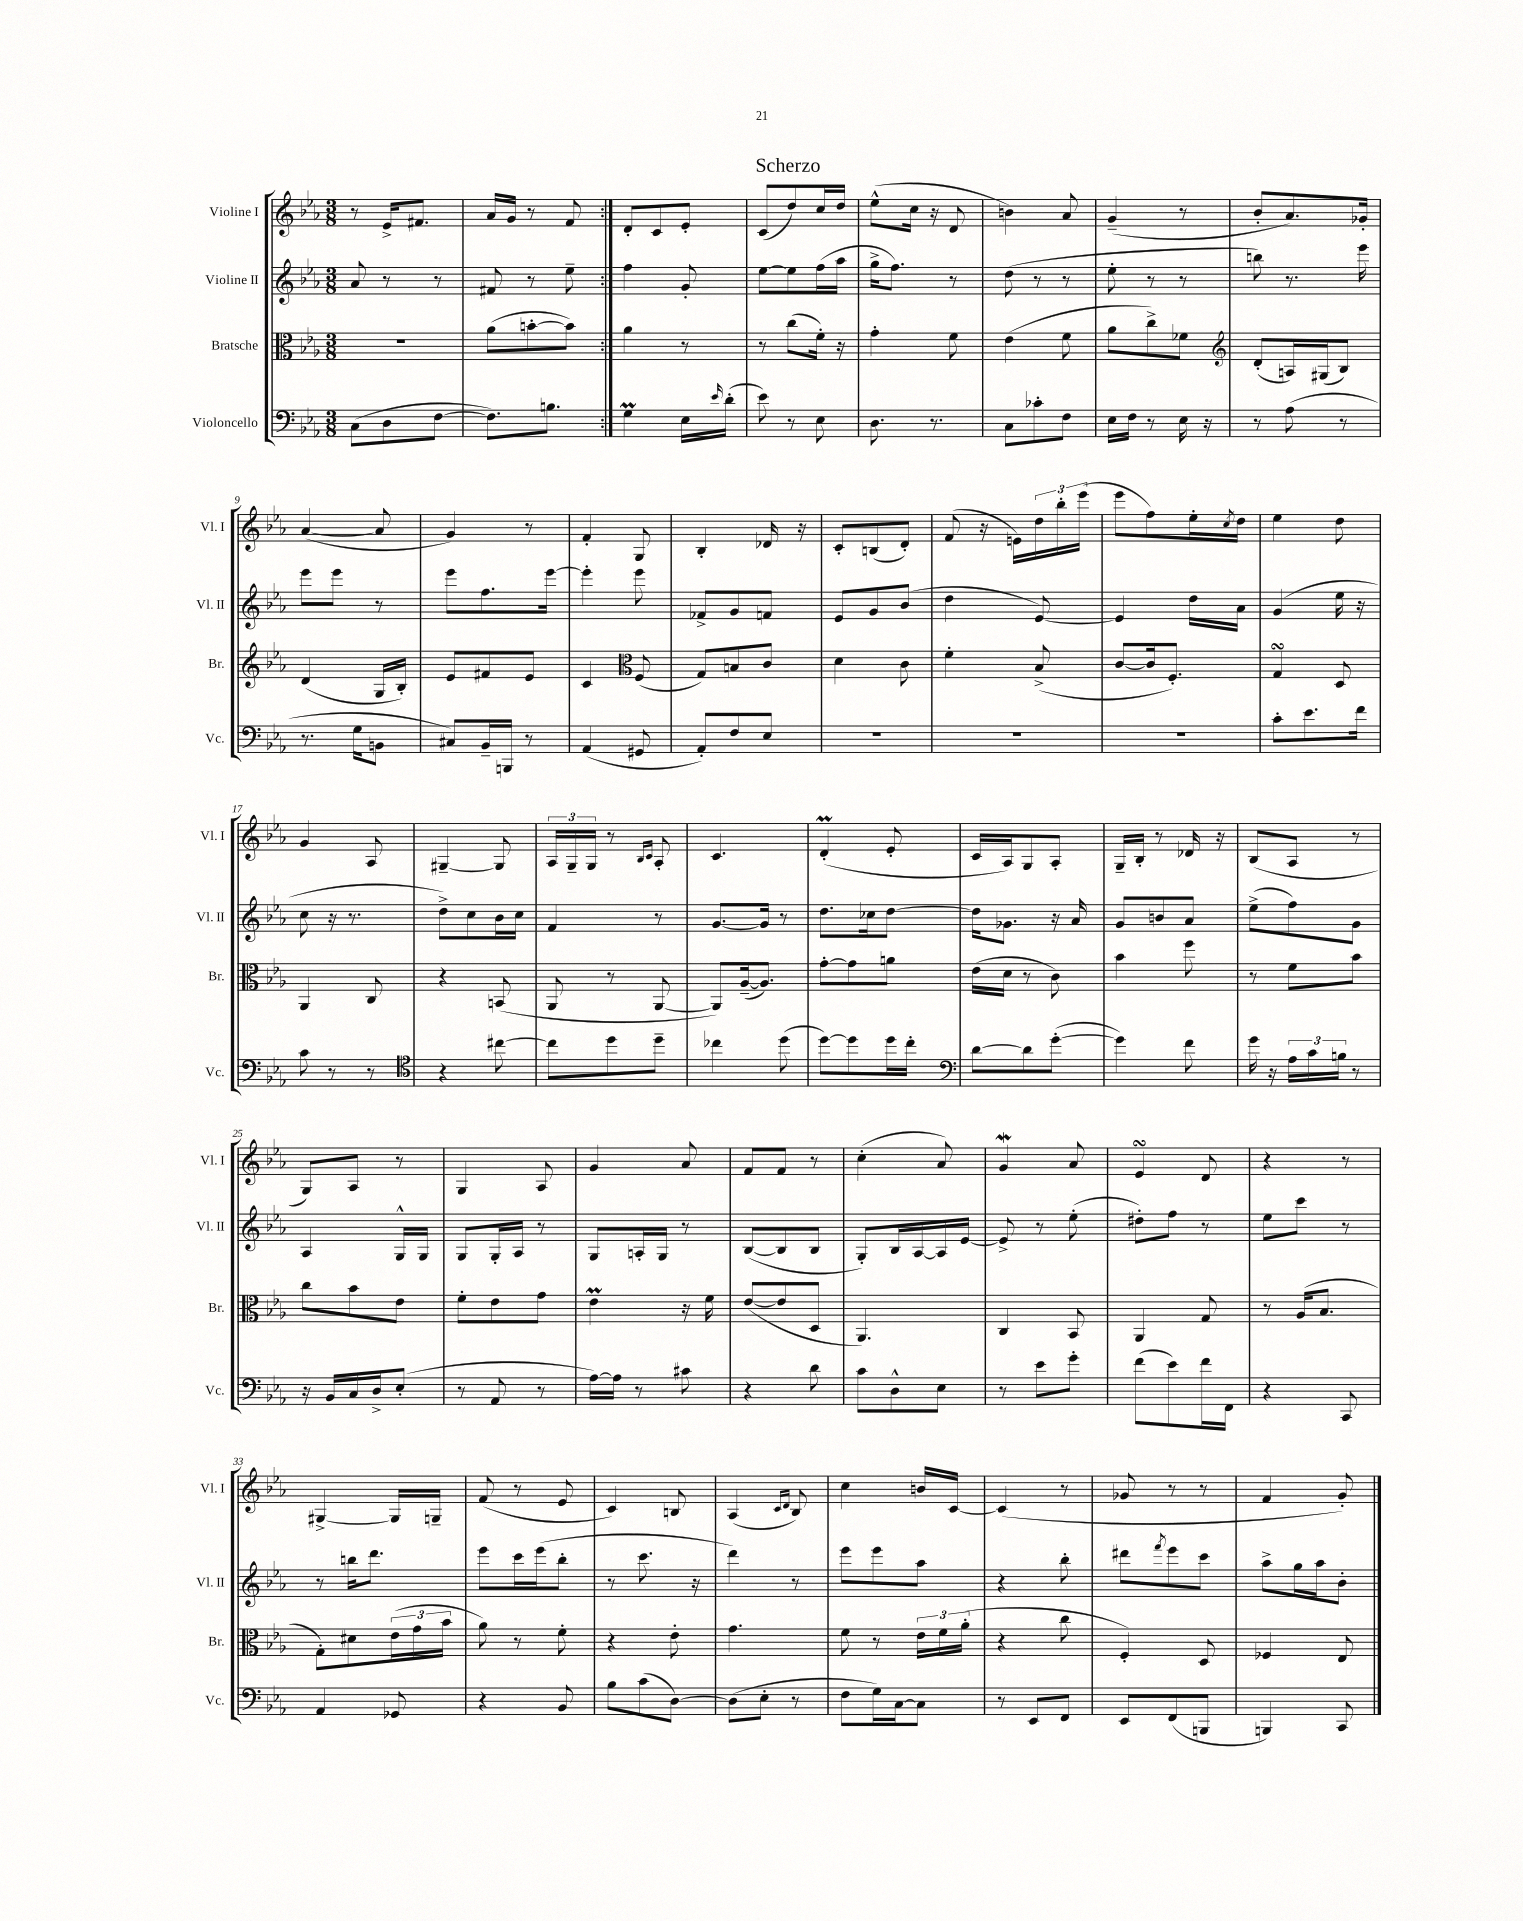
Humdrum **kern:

**kern	**kern	**kern	**kern
*staff4	*staff3	*staff2	*staff1
*clefF4	*clefC3	*clefG2	*clefG2
*k[b-e-a-]	*k[b-e-a-]	*k[b-e-a-]	*k[b-e-a-]
*M3/8	*M3/8	*M3/8	*M3/8
(8C\L	4.r	8a-/	8r
8D\	.	8r	16e-^/LK
.	.	.	8.f#/J
[8F\J	.	8r	.
=	=	=	=
8.F\]L)	(8a-\L	8f#/	16a-/LL
.	.	.	16g/JJ
.	[8b'\	8r	8r
8.B\J	.	.	.
.	8b\]J)	8ee-~\	8f/
=:|!	=:|!	=:|!	=:|!
4G\	4a-\	4ff\	8d'/L
.	.	.	8c/
16E-\LL	8r	8g'/	8e-'/J
16qqe-/	.	.	.
(16d'\JJ	.	.	.
=	=	=	=
8e-\)	8r	[8ee-\L	(8c/L
8r	(8cc\L	8ee-\]	8dd/)
8E-\	16f'\Jk)	(16ff\L	16cc/L
.	16r	16aa-\JJ	16dd/JJ
=	=	=	=
8.D\	4g'\	16gg^\LK	(8ee-^^\L
.	.	8.ff\J)	.
.	.	.	16cc\Jk
8.r	.	.	16r
.	8f\	8r	8d/
=	=	=	=
8C\L	(4e-\	(8dd\	4b\)
8c-'\	.	8r	.
8F\J	8f\	8r	8a-/
=	=	=	=
16E-\LL	8a-\L	8ee-'\	(4g~/
16F\JJ	.	.	.
8r	8cc^\)	8r	.
16E-\	8f-\J	8r	8r
16r	.	.	.
=	=	=	=
*	*clefG2	*	*
8r	(8d'/L	8bb\)	8b-'/L
(8A-\	16A/L)	8.r	8.a-/)
.	(16G#/J	.	.
8r	8B-/J)	.	.
.	.	16eee-\	16g-'/Jk
=	=	=	=
8.r	(4d/	8eee-\L	([4a-/
.	.	8eee-\J	.
16G\LK	.	.	.
8BB\J	16G/LL	8r	8a-/]
.	16B-'/JJ)	.	.
=	=	=	=
8C#/L)	8e-/L	8eee-\L	4g/)
16BB-~/L	8f#/	8.ff\	.
16BBB/JJ	.	.	.
8r	8e-/J	.	8r
.	.	[16eee-\Jk	.
=	=	=	=
(4AA-/	4c/	4eee-'\]	4f'/
*	*clefC3	*	*
8GG#/	(8F/	8eee-\	8G/
=	=	=	=
8AA-'/L)	8G/L)	8f-^/L	4B-'/
8F/	8B/	8g/	.
8E-/J	8c/J	8f/J	16d-/
.	.	.	16r
=	=	=	=
4.r	4d\	8e-/L	8c'/L
.	.	8g/	(8B/
.	8c\	(8b-/J	8d'/J)
=	=	=	=
4.r	4f'\	4dd\	(8f/
.	.	.	16r
.	.	.	16e\LL)
.	(8B-^/	[8e-/)	24dd\
.	.	.	24bb-'\
.	.	.	(24eee-\JJ
=	=	=	=
4.r	[8c/L	4e-/]	8eee-\L
.	16c/]k	.	8ff\)
.	8.F'/J)	.	.
.	.	16dd\LL	16ee-'\L
.	.	.	8qcc/
.	.	16a-\JJ	16dd\JJ
=	=	=	=
8c'\L	4G/	(4g/	4ee-\
8.e-\	.	.	.
.	8D/	16ee-\	8dd\
16f\Jk	.	16r	.
=	=	=	=
8c\	4AA-/	8cc\	4g/
8r	.	16r	.
.	.	8.r	.
8r	8C/	.	8A-/
=	=	=	=
*clefC4	*	*	*
4r	4r	8dd^\L)	[4G#~/
.	.	8cc\	.
[8cc#\	(8BB/	16b-\L	8G#/]
.	.	16cc\JJ	.
=	=	=	=
8cc#\]L	8AA-/	4f/	24A-/LL
.	.	.	24G~/
.	.	.	24G/JJ
8dd\	8r	.	8r
.	.	.	16qqB-/LL
.	.	.	16qqc/JJ
8dd~\J	[8AA-/	8r	8A-'/
=	=	=	=
4cc-\	8AA-/]L)	[8.g/L	4.c/
.	([16A-~/k	.	.
.	8.A-/]J)	16g/]Jk	.
(8dd\	.	8r	.
=	=	=	=
[8dd\L)	[8g'\L	8.dd\L	(4d'/
8dd\]	8g\]	.	.
.	.	16cc-\k	.
16dd\L	8a\J	[8dd\J	8e-'/
16cc'\JJ	.	.	.
=	=	=	=
*clefF4	*	*	*
[8d\L	(16e-\LL	16dd\]LK	16c/LL
.	16d\JJ	8.g-\J	16A-/J)
8d\]	8r	.	8G/
([8g'\J	8c\)	16r	8A-'/J
.	.	16a-/	.
=	=	=	=
4g\])	4b-\	8g/L	16G~/LL
.	.	.	16B-'/JJ
.	.	8b/	8r
8f\	8ff\	8a-/J	16d-/
.	.	.	16r
=	=	=	=
16g\	8r	(8ee-^\L	(8B-/L
16r	.	.	.
24A-\LL	8f\L	8ff\)	8A-/J
24c\	.	.	.
24B\JJ	.	.	.
8r	8b-\J	8g\J	8r
=	=	=	=
16r	8cc\L	4A-/	8G/L)
16BB-/LL	.	.	.
16C/	8b-\	.	8A-/J
16D^/J	.	.	.
(8E-'/J	8e-\J	16G^^/LL	8r
.	.	16G/JJ	.
=	=	=	=
8r	8f'\L	8G/L	4G/
8AA-/	8e-\	16G'/L	.
.	.	16A-/JJ	.
8r	8g\J	8r	8A-/
=	=	=	=
[16A-\LL)	4e-\	8G/L	4g/
16A-\]JJ	.	.	.
8r	.	16A'/L	.
.	.	16G/JJ	.
8c#\	16r	8r	8a-/
.	16f\	.	.
=	=	=	=
4r	([8e-/L	([8B-/L	8f/L
.	8e-/]	8B-/]	8f/J
8d\	8D/J	8B-/J	8r
=	=	=	=
8c\L	4.AA-/)	8G'/L)	(4cc'\
8D^^\	.	16B-/L	.
.	.	[16A-/	.
8E-\J	.	16A-/]	8a-/)
.	.	[16e-/JJ	.
=	=	=	=
8r	4C/	8e-^/]	4g/
8e-\L	.	8r	.
8g'\J	8BB-/	(8ee-'\	8a-/
=	=	=	=
(8f\L	4AA-/	8dd#'\L)	4e-/
8e-\)	.	8ff\J	.
16f\L	8G/	8r	8d/
16FF\JJ	.	.	.
=	=	=	=
4r	8r	8ee-\L	4r
.	(16A-/LK	8ccc\J	.
.	8.B-/J	.	.
8CC/	.	8r	8r
=	=	=	=
4AA-/	8G'\L)	8r	[4G#^/
.	8d#\	16bb\LK	.
.	.	8.ddd\J	.
8GG-/	(24e-\L	.	16G#/]LL
.	24g\	.	.
.	.	.	16G~/JJ
.	24b-\JJ	.	.
=	=	=	=
4r	8a-\)	8eee-\L	(8f/
.	8r	16ccc\L	8r
.	.	(16eee-\J	.
8BB-/	8f'\	8bb-'\J	8e-/
=	=	=	=
8B-\L	4r	8r	4c/)
(8c\	.	8.ccc\	.
[8D\J)	8e-'\	.	8B/
.	.	16r	.
=	=	=	=
(8D\]L	4.g\	4ddd\)	(4A-/
8E-'\J	.	.	.
.	.	.	16qqc/LL
.	.	.	16qqd/JJ
8r	.	8r	8B-/)
=	=	=	=
8F\L	8f\	8eee-\L	4cc\
16G\L)	8r	8eee-\	.
[16C\J	.	.	.
8C\]J	24e-\LL	8aa-\J	16b/LL
.	24f\	.	.
.	.	.	[16c/JJ
.	(24a-'\JJ	.	.
=	=	=	=
8r	4r	4r	(4c/]
8EE-/L	.	.	.
8FF/J	8cc\	8bb-'\	8r
=	=	=	=
8EE-/L	4F'/)	8ddd#\L	8g-/
.	.	8qfff/	.
(8FF/	.	8eee-\	8r
8BBB/J	8D/	8ccc\J	8r
=	=	=	=
4BBB/)	4F-/	8aa-^\L	4f/
.	.	16gg\L	.
.	.	16aa-\J	.
8CC/	8E-/	8b-'\J	8g'/)
==	==	==	==
*-	*-	*-	*-
